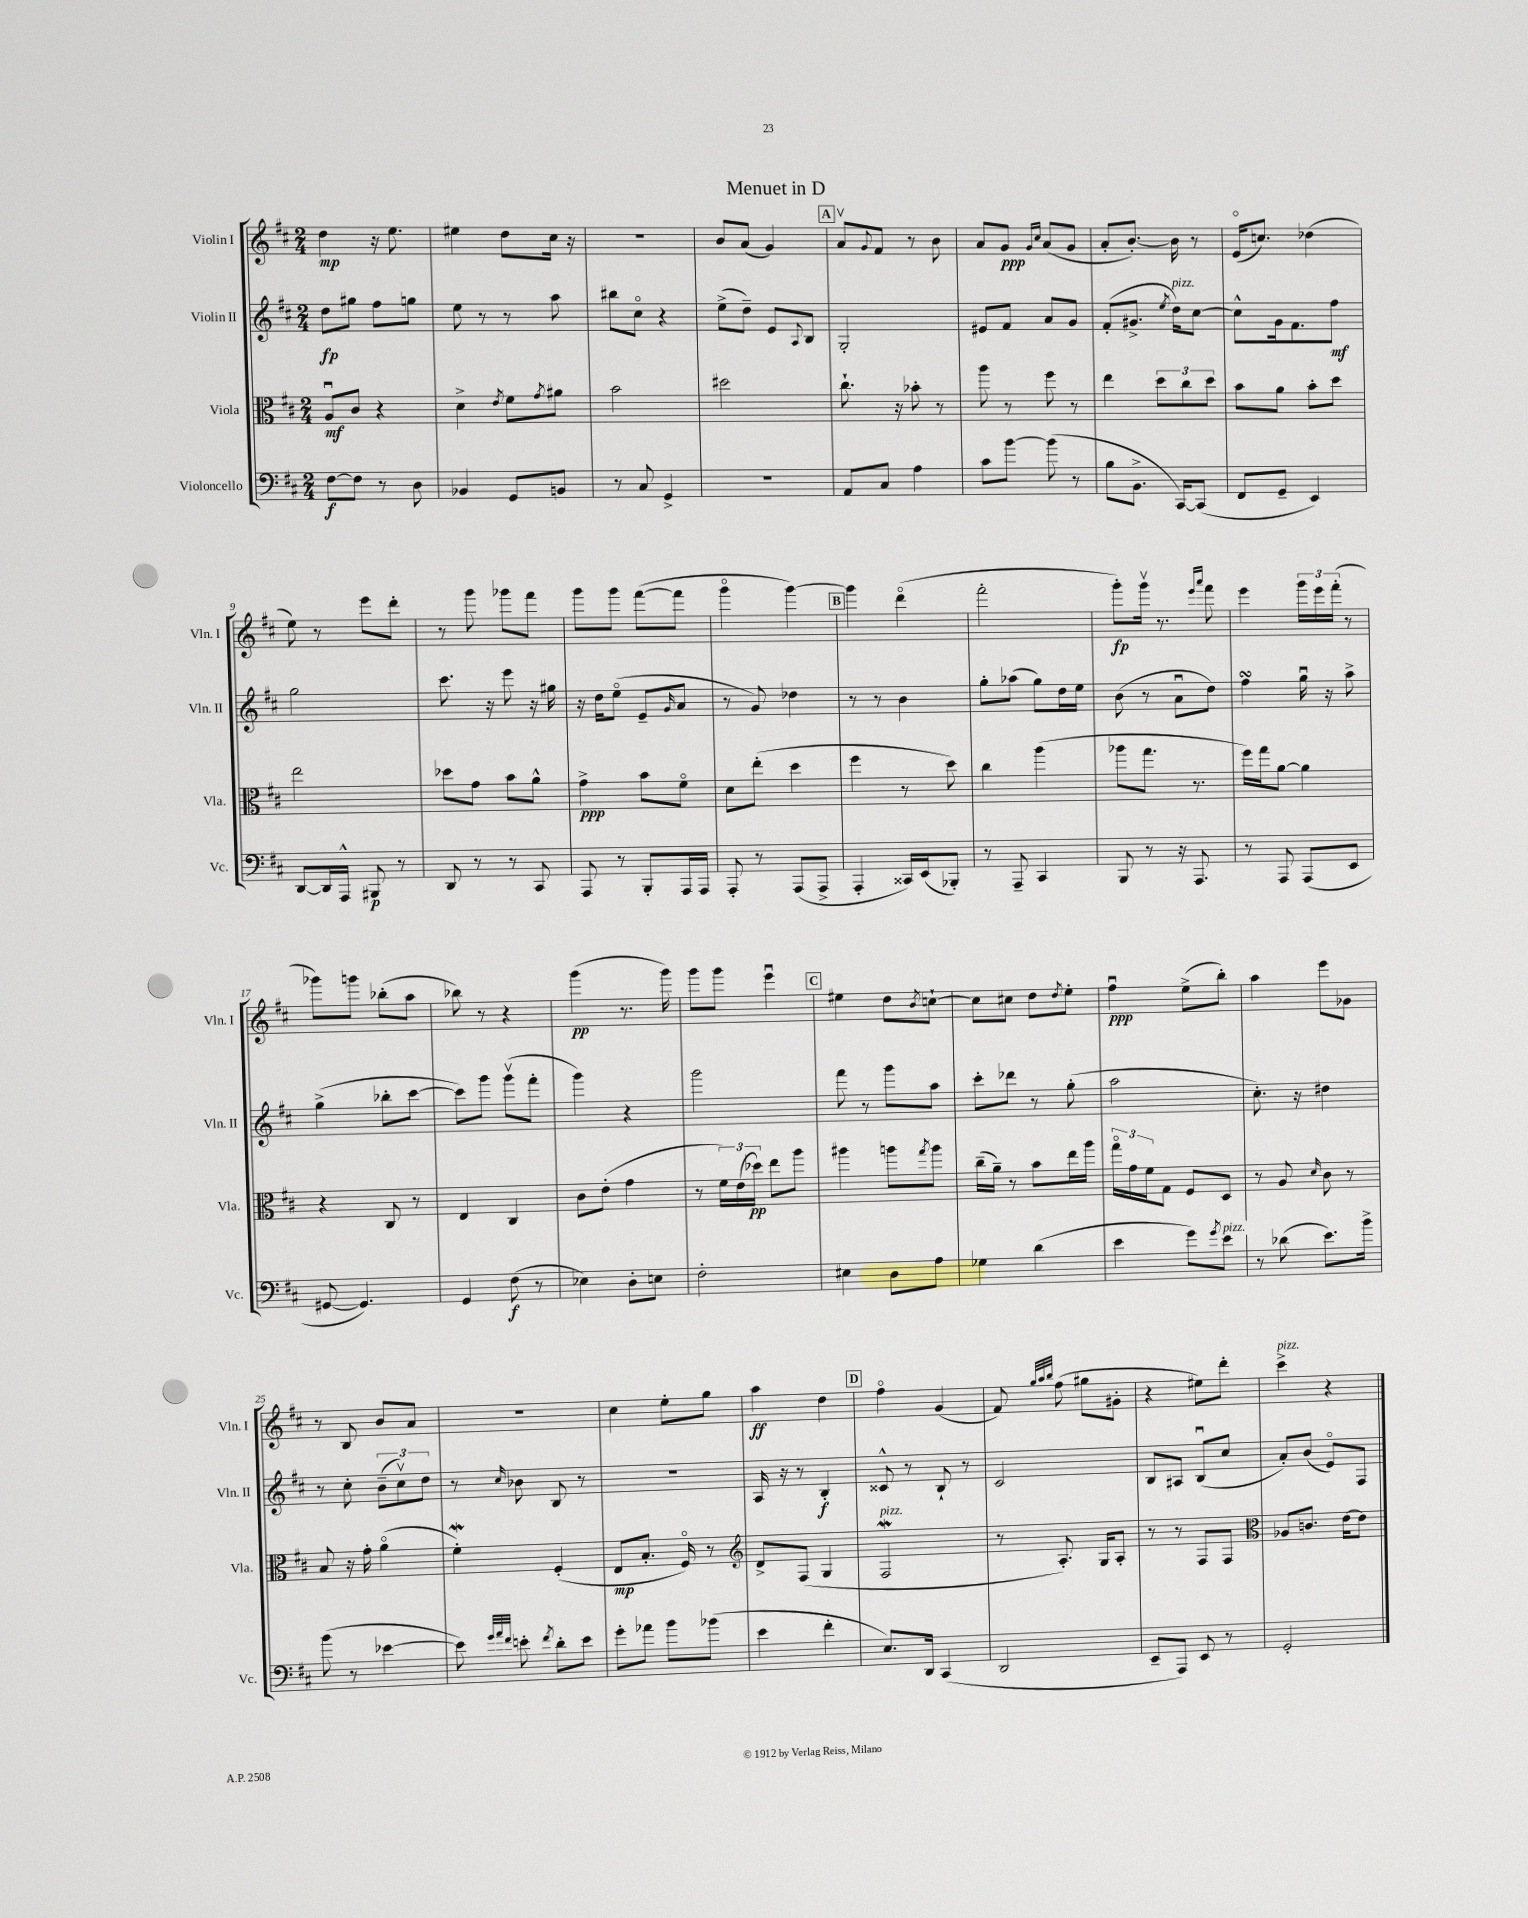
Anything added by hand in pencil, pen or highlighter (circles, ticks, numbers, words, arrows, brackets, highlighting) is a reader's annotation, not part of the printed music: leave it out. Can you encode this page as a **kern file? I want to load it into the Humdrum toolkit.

**kern	**kern	**kern	**kern
*staff4	*staff3	*staff2	*staff1
*clefF4	*clefC3	*clefG2	*clefG2
*k[f#c#]	*k[f#c#]	*k[f#c#]	*k[f#c#]
*M2/4	*M2/4	*M2/4	*M2/4
[8F#	8Au	8dd	4dd
8F#]	8c#	8gg#	.
8r	4r	8ff#	16r
.	.	.	8.ee
8D	.	8gg	.
=	=	=	=
4BB-	4d^	8ee	4ee#
.	.	8r	.
.	8qe	.	.
8GG	8f#	8r	8dd
.	8qg	.	.
8BB	8a#	8aa	16cc#
.	.	.	16r
=	=	=	=
8r	2b	8bb#	2r
8C#	.	8cc#o	.
4GG^	.	4r	.
=	=	=	=
2r	2dd#	(8ee^	8b
.	.	8dd~)	(8a
.	.	8e	4g)
.	.	8qqA	.
.	.	8B	.
=	=	=	=
8AA	8.cc#`	2G'	8av
.	.	.	8qqg
8C#	.	.	8f#
.	16r	.	.
4A	8b-'	.	8r
.	8r	.	8b
=	=	=	=
8c#	8aa	8e#	8a
[8b	8r	8f#	8g
.	.	.	16qqg
.	.	.	16qqcc#
(8b]	8ff#	8a	(8a
8r	8r	8g	8g
=	=	=	=
8B	4ee	(8f#'	8a'
8.BB^	.	8.g#^	[8.b')
.	12dd	.	.
.	.	8qee	.
[16CC#)	.	16dd)	16b]
.	12cc#	.	.
(8CC#]	.	[8cc#	8r
.	12dd	.	.
=	=	=	=
8FF#	8b	8cc#^^]	(16eo
.	.	.	8.cc)
8GG~	8a	16g	.
.	.	8.f#	.
4EE)	8b'	.	(4dd-
.	8dd	8ff#	.
=	=	=	=
[8DD	2ee	2gg	8ee)
16DD]	.	.	8r
16AAA^^	.	.	.
8BBB#	.	.	8eee
8r	.	.	8ddd'
=	=	=	=
8DD	8dd-	8.ccc#	8r
8r	8g	.	8ggg
.	.	16r	.
8r	8b	8eee	8ggg-
8CC#	8a^^	16r	8fff#
.	.	16gg#	.
=	=	=	=
8AAA	4g^	16r	8ggg
.	.	16dd	.
8r	.	(8eeo	8ggg
8BBB'	8b	8e~	([8fff#
.	.	16qqg	.
16AAA	8f#o	8a	8fff#]
16AAA	.	.	.
=	=	=	=
8AAA'	8d	8r	4gggo
8r	(8ee'	8g)	.
(8AAA	4dd	4dd-	[4ggg)
8AAA^	.	.	.
=	=	=	=
4AAA'	4ff#	8r	4ggg]
.	.	8r	.
16CC##)	8r	4b	(4dddo
(16EE	.	.	.
8BBB-')	8dd)	.	.
=	=	=	=
8r	4cc#	8gg'	2fff#'
8AAA~	.	(8aa-	.
4CC#	(4aa	8gg)	.
.	.	16dd	.
.	.	16ee	.
=	=	=	=
8BBB	8aa-	(8b	8ggg')
8r	8.gg	8r	16gggv
.	.	.	8.r
16r	.	8au	.
8.AAA	8.r	.	.
.	.	.	16qqeee
.	.	.	16qqaaa
.	.	8dd)	8fff#
=	=	=	=
8r	16ff#)	4ff#	4eee
.	16gg	.	.
8AAA	[8a	.	.
(8AAA	4a]	16ggu	24ggg
.	.	.	24eee
.	.	16r	.
.	.	.	(24fff#'
8EE	.	8aa^	8r
=	=	=	=
[8GG#	4r	(4gg^	8ggg-)
4.GG#])	.	.	8ggg
.	8C#	8bb-'	(8bb-'
.	8r	[8ccc#	8aa
=	=	=	=
4GG	4E	8ccc#])	8bb-)
.	.	8ggg	8r
(8F#	4C#	(8gggv	4r
8r	.	8fff#'	.
=	=	=	=
4E-)	8c#	4ggg)	(4ggg
.	(8e'	.	.
8D'	4g	4r	8.r
8E	.	.	.
.	.	.	16ggg)
=	=	=	=
2F#'	8r	2ggg	8ggg
.	24f#)	.	8ggg
.	(24e	.	.
.	24dd-)	.	.
.	8ee	.	4eeeu
.	8aa	.	.
=	=	=	=
4E#	4aa#	8fff#	4ee#
.	.	8r	.
8D	8aa	8ggg	8dd
.	8qgg	.	8qb
8A	8aa	8aa	[8cc`
=	=	=	=
4G-	(16cc#~	8ccc#'	8cc]
.	16a~)	.	.
.	8r	8ddd-	8cc#
(4d	8b	8r	8dd
.	.	.	8qdd
.	16ee	(8gg'	8ee'
.	16aa	.	.
=	=	=	=
4e	24ggo	2aa	4ff#u
.	24g	.	.
.	24f#	.	.
.	8G	.	.
8g)	8F#	.	(8ee^
8qg	.	.	.
8e	8D	.	8bb')
=	=	=	=
8r	8r	8.cc#')	4aa
(8d-	8A	.	.
.	.	16r	.
.	16qqd	.	.
8.e)	8c#	4dd#	8eee
.	8r	.	8g-
16b^	.	.	.
=	=	=	=
(8b	8B	8r	8r
8r	16r	8cc#'	8B
.	16g'	.	.
[4e-	(4ao	(12b~	8b
.	.	12cc#v)	.
.	.	.	8a
.	.	12dd	.
=	=	=	=
8e-])	4f#')	8r	2r
32qqg	.	.	.
32qqa	.	.	.
32qqf#	.	16qqcc#	.
8e'	.	8b-	.
8qf#	.	.	.
8d'	(4F#'	8B	.
8e	.	8r	.
=	=	=	=
8g'	8E	2r	4cc#
8a-	8.B'	.	.
8b	.	.	8ee'
.	16F#o)	.	.
(8b-	8r	.	8gg
=	=	=	=
*	*clefG2	*	*
4e	8d^	16A	4aa
.	.	16r	.
.	(8F#	8r	.
4f#'	4G	4B'	4dd
=	=	=	=
8.E)	2F#	8c##^^	4ff#o
.	.	8r	.
16DD	.	.	.
(4CC#	.	8B`	(4g
.	.	8r	.
=	=	=	=
2DD	8r	2c#	8f#)
.	.	.	32qqgg
.	.	.	32qqaa
.	.	.	32qqbb
.	8.A')	.	(8ff#
.	.	.	8gg#
.	16G	.	.
.	8A'	.	8g#'
=	=	=	=
8EE~	8r	8B	4r
8AAA)	8r	8A#	.
8EE	8F#	(8Bu	8ee#)
8r	8F#	8cc#	8ddd'
=	=	=	=
*	*clefC3	*	*
2GG'	8A-	8a')	4ccc#^
.	8.c	(8b	.
.	.	8eo)	4r
.	[16e	.	.
.	8e]	8F#	.
==	==	==	==
*-	*-	*-	*-
